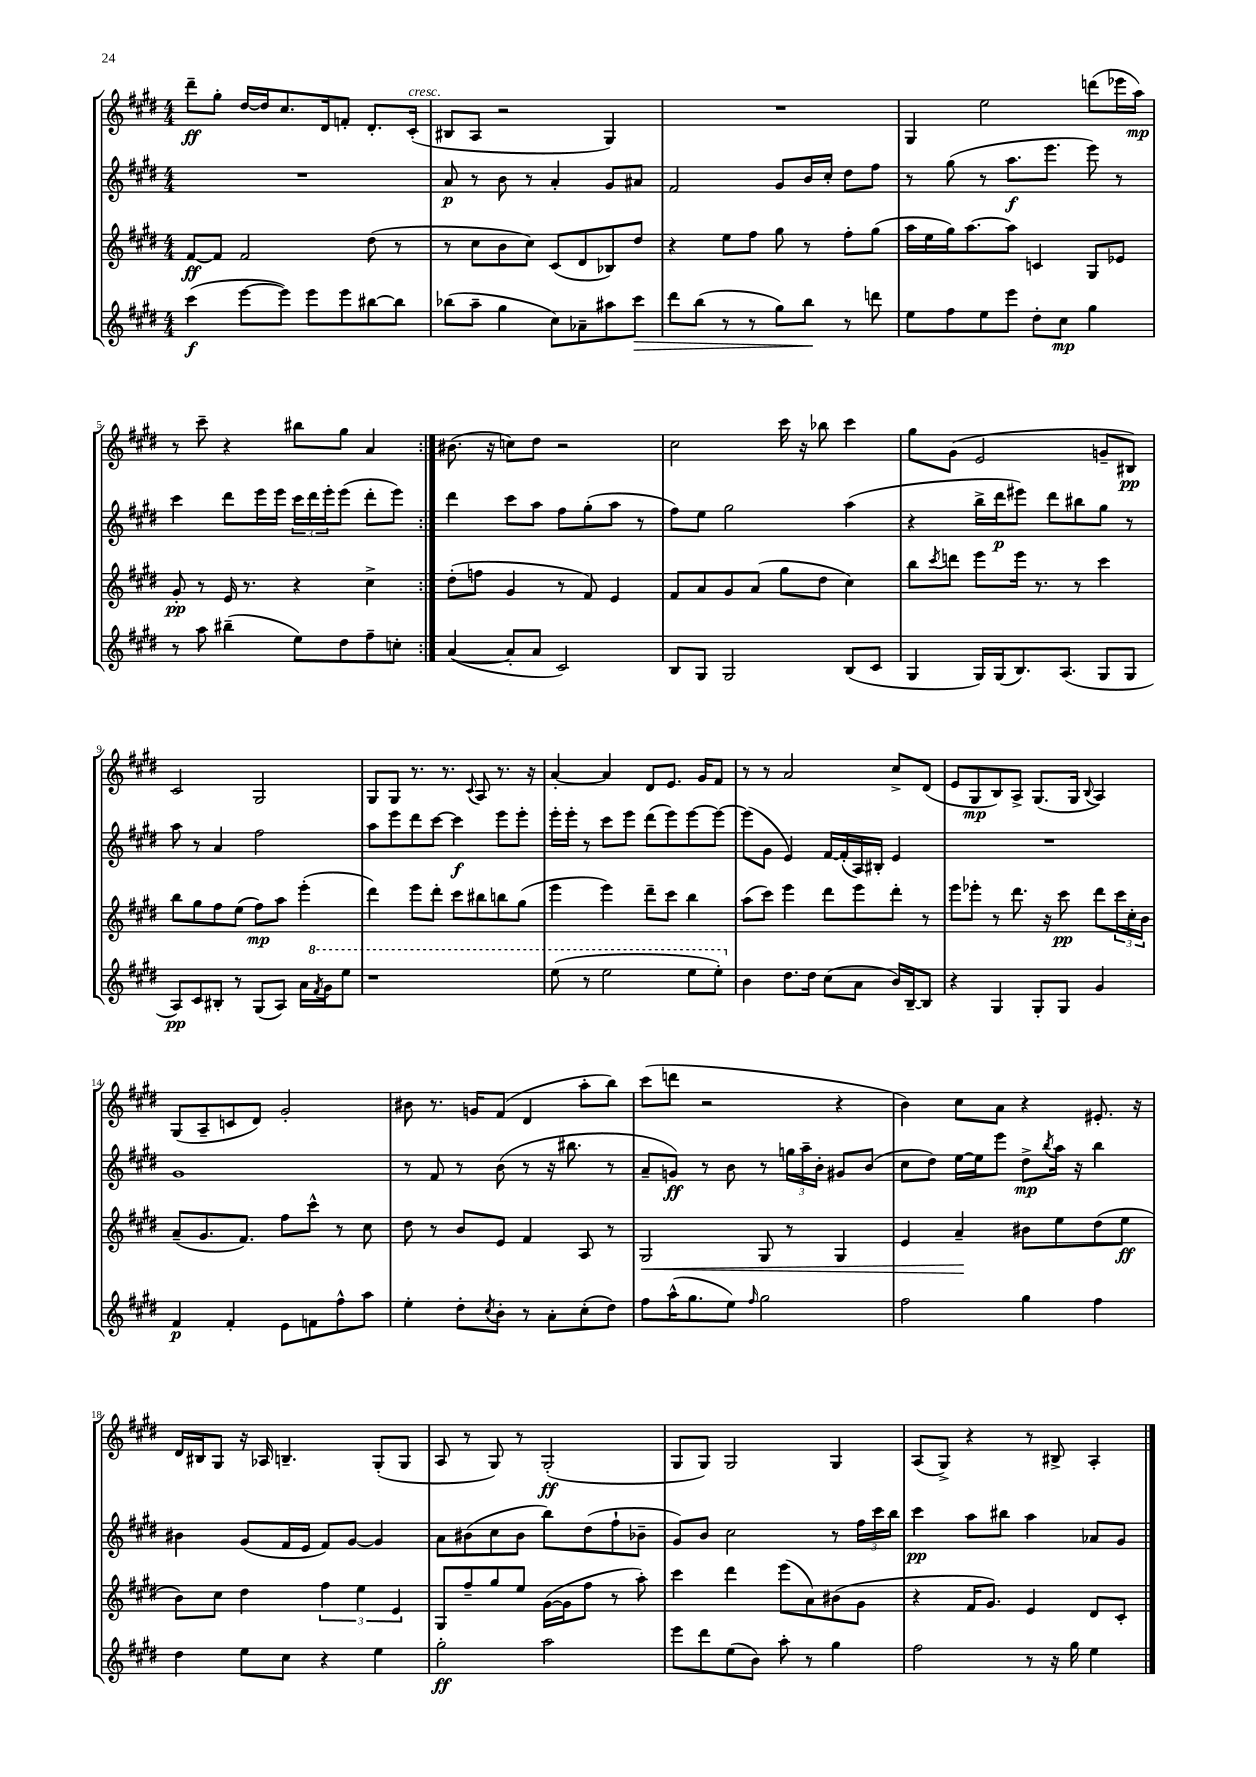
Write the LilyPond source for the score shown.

<<
\new StaffGroup <<
\new Staff = "s0" {
    \clef treble \key e \major \numericTimeSignature \time 4/4
    \repeat volta 2 { dis'''8--\ff gis''8-. dis''16~ dis''16 cis''8. dis'16 f'8-. dis'8.-. cis'16-.^\markup { \italic "cresc." }( |
    bis8 a8 r2 gis4) |
    R1 |
    gis4 e''2 d'''8( ees'''16 a''16\mp) |
    r8 cis'''8-- r4 bis''8 gis''8 a'4 | }
    bis'8.( r16 c''8) dis''8 r2 |
    cis''2 cis'''16 r16 bes''8 cis'''4 |
    gis''8 gis'8( e'2 g'8-- bis8\pp) |
    cis'2 gis2 |
    gis8 gis8 r8. r8. \appoggiatura { cis'8 } a8 r8. r16 |
    a'4~-. a'4 dis'8 e'8. gis'16 fis'8 |
    r8 r8 a'2 cis''8-> dis'8( |
    e'8 gis8\mp b8) a8-> gis8.( gis16 \appoggiatura { b8 } a4) |
    gis8( a8-- c'8 dis'8) gis'2-. |
    bis'8 r8. g'16 fis'8( dis'4 a''8-. b''8) |
    cis'''8( d'''8 r2 r4 |
    b'4) cis''8 a'8 r4 eis'8.-. r16 |
    dis'16 bis16 gis8 r16 aes16 b4.-- gis8-.( gis8 |
    a8 r8 gis8) r8 gis2-.\ff( |
    gis8 gis8) gis2 gis4 |
    a8( gis8->) r4 r8 bis8-> a4-. \bar "|." |
}
\new Staff = "s1" {
    \clef treble \key e \major \numericTimeSignature \time 4/4
    \repeat volta 2 { R1 |
    a'8\p r8 b'8 r8 a'4-. gis'8 ais'8 |
    fis'2 gis'8 b'16 cis''16-. dis''8 fis''8 |
    r8 gis''8( r8 a''8.\f e'''8. e'''8) r8 |
    cis'''4 dis'''8 e'''16 e'''16 \tuplet 3/2 { cis'''16 dis'''16 e'''16-. } e'''8( dis'''8-. e'''8) | }
    dis'''4 cis'''8 a''8 fis''8 gis''8-.( a''8 r8 |
    fis''8) e''8 gis''2 a''4( |
    r4 b''16-> dis'''16\p eis'''8) dis'''8 bis''8 gis''8 r8 |
    a''8 r8 a'4 fis''2 |
    a''8 e'''8 dis'''8 cis'''8~ cis'''4\f e'''8 e'''8-. |
    e'''16-. e'''16-. r8 cis'''8 e'''8 dis'''8( e'''8) e'''8~ e'''8~ |
    e'''8( gis'8 e'4) fis'16~ fis'16-.( a16) bis16-. e'4 |
    R1 |
    gis'1 |
    r8 fis'8 r8 b'8( r8 r16 bis''8. r8 |
    a'8-- g'8\ff) r8 b'8 r8 \tuplet 3/2 { g''16 a''16-- b'16-. } gis'8 b'8( |
    cis''8 dis''8) e''16~ e''16 e'''8 dis''8->\mp \acciaccatura { b''8 } a''16 r16 b''4 |
    bis'4 gis'8( fis'16 e'16 fis'8) gis'8~ gis'4 |
    a'8 bis'8( cis''8 bis'8 b''8) dis''8( fis''8-! bes'8-- |
    gis'8) b'8 cis''2 r8 \tuplet 3/2 { fis''16 cis'''16 b''16 } |
    cis'''4\pp a''8 bis''8 a''4 aes'8 gis'8 \bar "|." |
}
\new Staff = "s2" {
    \clef treble \key e \major \numericTimeSignature \time 4/4
    \repeat volta 2 { fis'8~\ff fis'8 fis'2 dis''8( r8 |
    r8 cis''8 b'8 cis''8) cis'8( dis'8 bes8) dis''8 |
    r4 e''8 fis''8 gis''8 r8 fis''8-. gis''8( |
    a''16 e''16 gis''16) a''8.~ a''8 c'4 gis8 ees'8 |
    gis'8-.\pp r8 e'16 r8. r4 cis''4-> | }
    dis''8-.( f''8 gis'4 r8 fis'8) e'4 |
    fis'8 a'8 gis'8 a'8( gis''8 dis''8 cis''4) |
    b''8 \acciaccatura { cis'''8 } d'''8 e'''8 e'''16 r8. r8 cis'''4 |
    b''8 gis''8 fis''8 e''8( fis''8\mp) a''8 e'''4-.( |
    dis'''4) e'''8 dis'''8-. cis'''8 bis''8 b''8 gis''8( |
    e'''4 e'''4) dis'''8-- cis'''8 b''4 |
    a''8( cis'''8) e'''4 dis'''8 e'''8 dis'''8-. r8 |
    e'''8 ees'''8-. r8 dis'''8. r16 cis'''8\pp dis'''8 \tuplet 3/2 { cis'''16 cis''16-. b'16 } |
    a'8--( gis'8. fis'8.) fis''8 cis'''8-^ r8 cis''8 |
    dis''8 r8 b'8 e'8 fis'4 a8 r8 |
    gis2\< gis8 r8 gis4 |
    e'4 a'4--\! bis'8 e''8 dis''8( e''8\ff |
    b'8) cis''8 dis''4 \tuplet 3/2 { fis''4 e''4 e'4 } |
    gis8 fis''8-- gis''8 e''8 gis'16~( gis'16 fis''8 r8 a''8-.) |
    cis'''4 dis'''4 e'''8( a'8) bis'8( gis'8 |
    r4 fis'16 gis'8.) e'4 dis'8 cis'8-. \bar "|." |
}
\new Staff = "s3" {
    \clef treble \key e \major \numericTimeSignature \time 4/4
    \repeat volta 2 { cis'''4\f( e'''8~ e'''8) e'''8 e'''8 bis''8~ bis''8 |
    bes''8( a''8-- gis''4 cis''8) aes'8-- ais''8 cis'''8\> |
    dis'''8 b''8( r8 r8 gis''8) b''8\! r8 d'''8 |
    e''8 fis''8 e''8 e'''8 dis''8-. cis''8\mp gis''4 |
    r8 a''8 bis''4--( e''8) dis''8 fis''8-- c''8-. | }
    a'4~( a'8-. a'8 cis'2) |
    b8 gis8 gis2 b8( cis'8 |
    gis4 gis16) gis16( b8.) a8.( gis8 gis8 |
    a8\pp) cis'8 bis8-. r8 gis8( a8) a'16 \ottava #1 \acciaccatura { fis''8 } gis''16 e'''8 |
    r1 |
    e'''8( r8 e'''2 e'''8 e'''8-.) \ottava #0 |
    b'4 dis''8. dis''16 cis''8( a'8 b'16) b16~-- b8 |
    r4 gis4 gis8-. gis8 gis'4 |
    fis'4\p fis'4-. e'8 f'8 fis''8-^ a''8 |
    e''4-. dis''8-. \acciaccatura { cis''8 } b'8-. r8 a'8-. cis''8-.( dis''8) |
    fis''8 a''16-^( gis''8. e''8) \grace { fis''16 } gis''2 |
    fis''2 gis''4 fis''4 |
    dis''4 e''8 cis''8 r4 e''4 |
    gis''2-.\ff a''2 |
    e'''8 dis'''8 e''8( b'8) a''8-. r8 gis''4 |
    fis''2 r8 r16 gis''16 e''4 \bar "|." |
}
>>
>>
